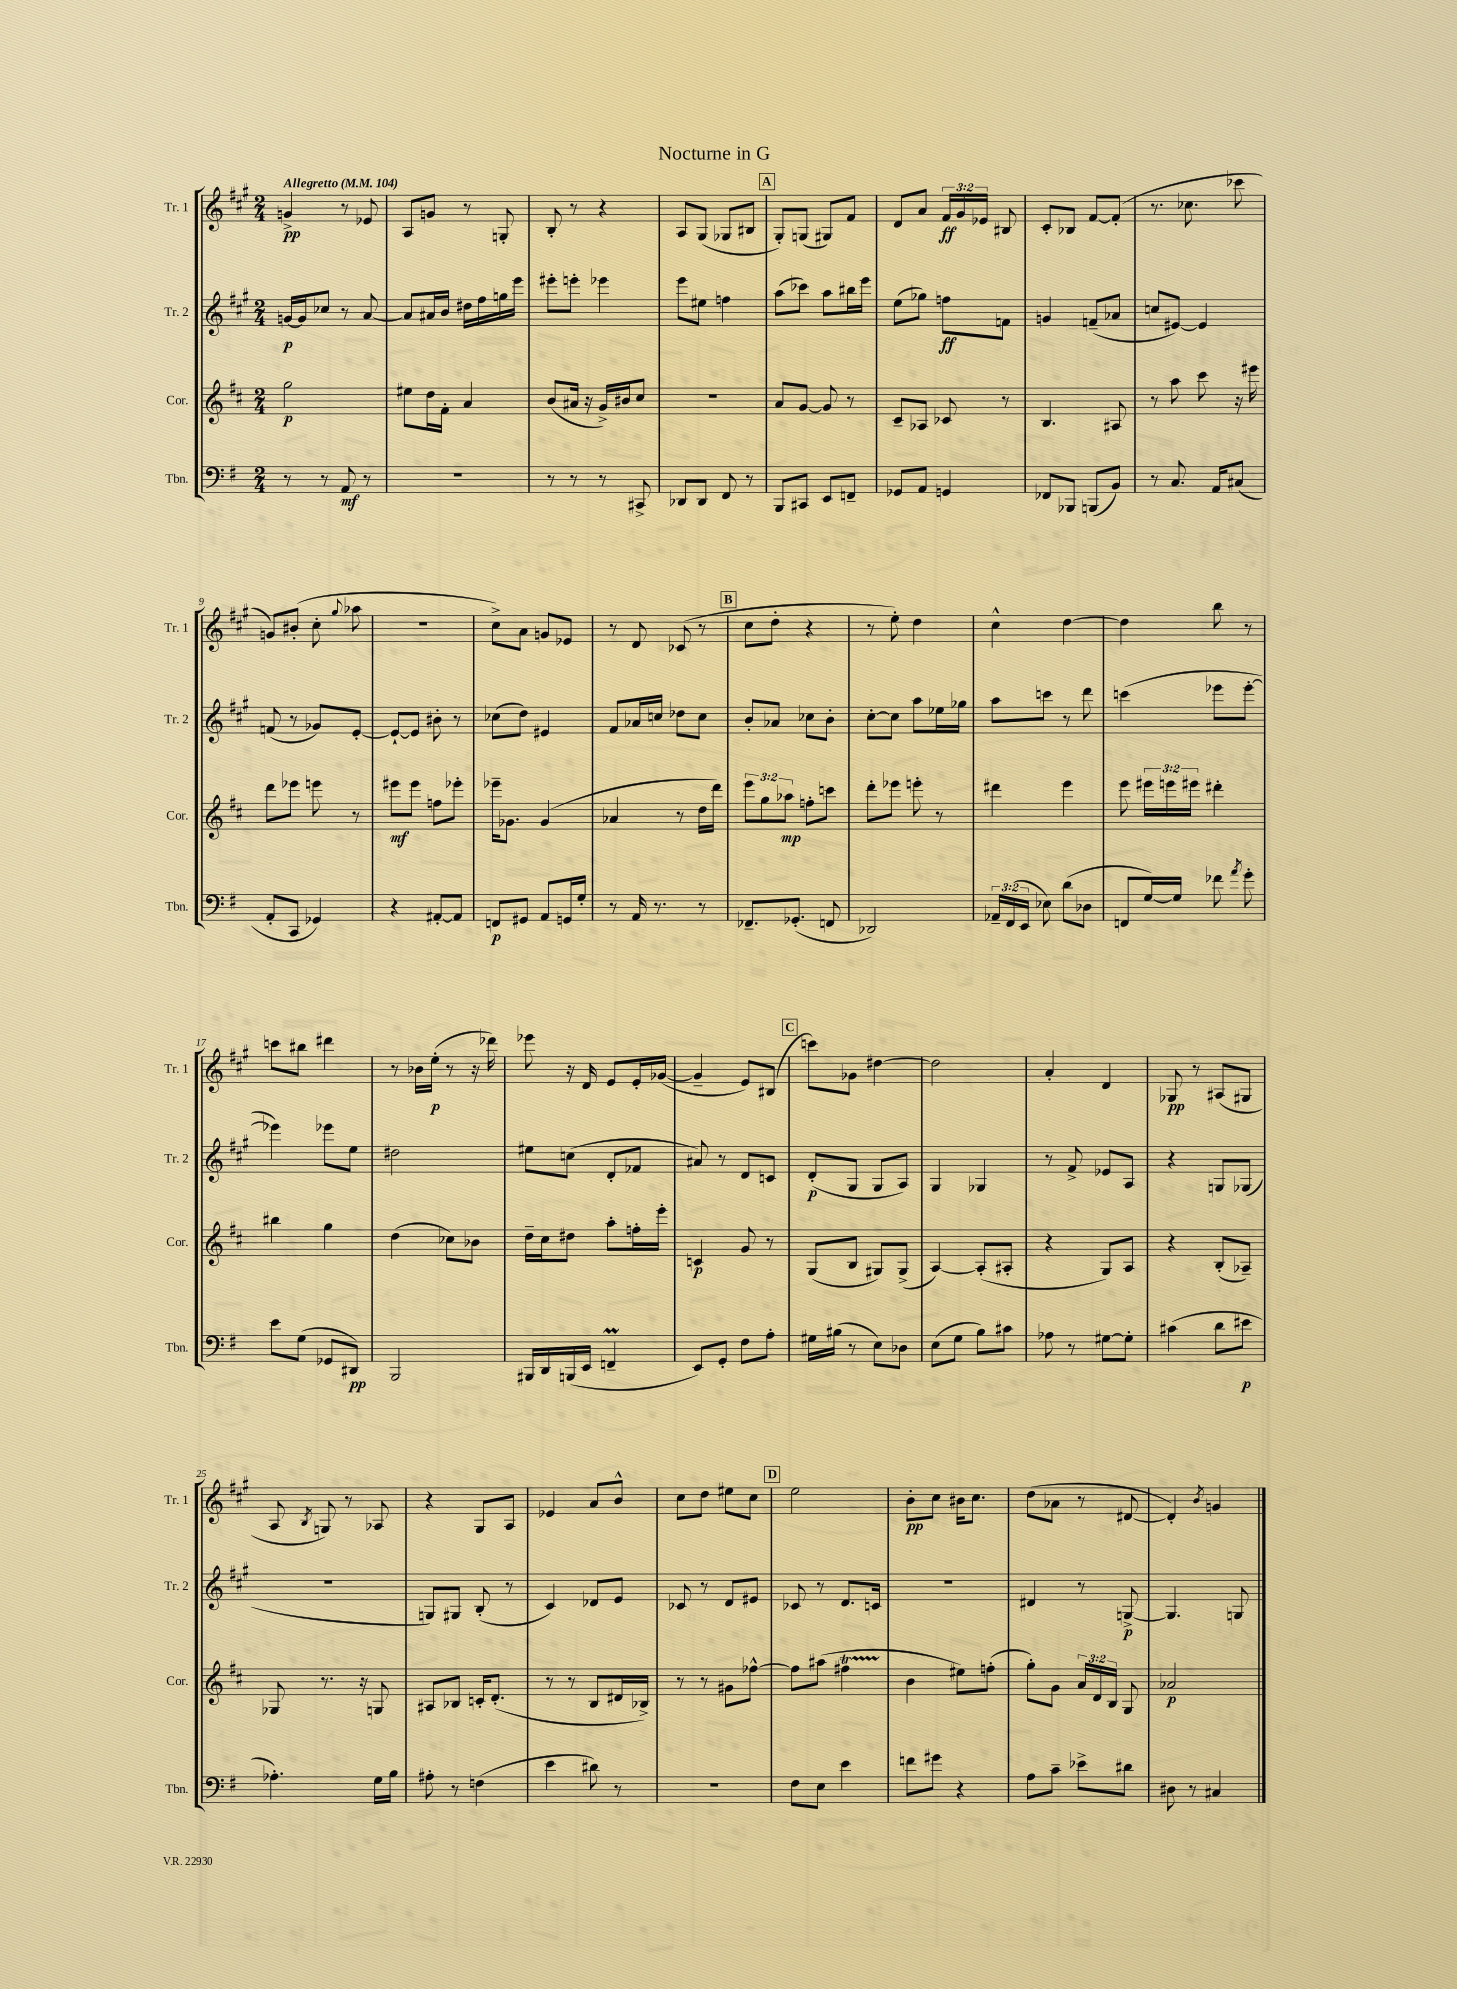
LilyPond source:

\header { title = "Nocturne in G" }
<<
\new StaffGroup <<
\new Staff = "s0" \with { instrumentName = "Tr. 1" shortInstrumentName = "Tr. 1" } {
    \clef treble \key a \major \numericTimeSignature \time 2/4 \override Staff.TupletNumber.text = #tuplet-number::calc-fraction-text \tempo "Allegretto" 4 = 104
    \autoBeamOff g'4->\pp r8 ees'8 |
    a8[ g'8] r8 g8-. |
    b8-. r8 r4 |
    a8[ gis8]( ges8[ bis8] |
    \mark \markup { \box "A" } gis8[-.) g8]( gis8[) fis'8] |
    d'8[ a'8] \tuplet 3/2 { fis'16[\ff gis'16 ees'16] } bis8 |
    cis'8[-. bes8] fis'8[~ fis'8]-.( |
    r8. ces''8. ces'''8 |
    g'8[) bis'8]-.( cis''8-. \appoggiatura { gis''8 } aes''8 |
    R2 |
    cis''8[->) a'8] g'8[ ees'8] |
    r8 d'8 ces'8( r8 |
    \mark \markup { \box "B" } cis''8[ d''8]-. r4 |
    r8 e''8-.) d''4 |
    cis''4-^ d''4~ |
    d''4 b''8 r8 |
    c'''8[ bis''8] dis'''4 |
    r8 bes'16[ e''16]-.\p( r8 r16 des'''16) |
    ees'''8 r16 d'16 e'8[ e'16-. ges'16]~( |
    ges'4-- e'8[) bis8]( |
    \mark \markup { \box "C" } c'''8[) ges'8] dis''4~ |
    dis''2 |
    a'4-. d'4 |
    ges8\pp r8 ais8[( gis8] |
    a8 \acciaccatura { b8 } g8) r8 aes8 |
    r4 gis8[ a8] |
    ees'4 a'8[ b'8]-^ |
    cis''8[ d''8] eis''8[ cis''8] |
    \mark \markup { \box "D" } e''2 |
    b'8[-.\pp cis''8] bis'16[ cis''8.] |
    d''8[( aes'8] r8 dis'8~ |
    dis'4-.) \acciaccatura { b'8 } g'4 \bar "|." |
}
\new Staff = "s1" \with { instrumentName = "Tr. 2" shortInstrumentName = "Tr. 2" } {
    \clef treble \key a \major \numericTimeSignature \time 2/4
    \autoBeamOff g'16[~\p g'16 ces''8] r8 a'8~ |
    a'8[ ais'16 b'16] dis''16[ fis''16 g''16 e'''16] |
    eis'''8[-. e'''8]-. ees'''4 |
    e'''8[ eis''8] f''4 |
    \mark \markup { \box "A" } a''8[( ces'''8]) a''8[ bis''16 e'''16] |
    e''8[( ges''8]) f''8[\ff f'8] |
    g'4 f'8[--( aes'8] |
    c''8[ eis'8]~) eis'4 |
    f'8( r8 ges'8[) e'8]~-. |
    e'8[~-! e'8] bis'8-. r8 |
    ces''8[( d''8]) eis'4 |
    fis'8[ aes'16 c''16] des''8[ c''8] |
    \mark \markup { \box "B" } b'8[-. aes'8] ces''8[ b'8]-. |
    cis''8[~-. cis''8] a''8[ ees''16 ges''16] |
    a''8[ c'''8] r8 d'''8 |
    c'''4( ees'''8[ ees'''8]~-. |
    ees'''4) ees'''8[ e''8] |
    dis''2 |
    eis''8[ c''8]( d'8[-. fes'8] |
    ais'8) r8 d'8[ c'8] |
    \mark \markup { \box "C" } d'8[-.\p( gis8] gis8[ a8]) |
    gis4 ges4 |
    r8 fis'8-> ees'8[ a8] |
    r4 g8[ ges8]( |
    r2 |
    g8[) gis8] b8-.( r8 |
    cis'4) des'8[ e'8] |
    ces'8 r8 d'8[ eis'8] |
    \mark \markup { \box "D" } ces'8 r8 d'8.[ c'16] |
    R2 |
    dis'4 r8 g8~->\p |
    g4. g8 \bar "|." |
}
\new Staff = "s2" \with { instrumentName = "Cor." shortInstrumentName = "Cor." } {
    \clef treble \key d \major \numericTimeSignature \time 2/4 \override Staff.TupletNumber.text = #tuplet-number::calc-fraction-text
    \autoBeamOff g''2\p |
    eis''8[ d''16 fis'16]-. a'4 |
    b'8[( ais'16] r16 g'16[->) bis'16 cis''8] |
    r2 |
    \mark \markup { \box "A" } a'8[ g'8]~ g'8 r8 |
    cis'8[-- aes8] ces'8 r8 |
    b4. ais8 |
    r8 a''8 cis'''8 r16 eis'''16 |
    d'''8[ ees'''8] e'''8 r8 |
    eis'''8[\mf eis'''8] f''8[ ees'''8]-. |
    ees'''16[-- ges'8.] ges'4( |
    aes'4 r8 d''16[ d'''16]) |
    \mark \markup { \box "B" } \tuplet 3/2 { e'''8[ g''8 aes''8]\mp } f''8[-. c'''8] |
    d'''8[-. ees'''8] e'''8-. r8 |
    dis'''4 e'''4 |
    e'''8 \tuplet 3/2 { eis'''16[ e'''16 eis'''16] } dis'''4-. |
    bis''4 g''4 |
    d''4( ces''8[) bes'8] |
    d''16[-- cis''16 dis''8] a''8[-. f''16-. e'''16]-. |
    c'4\p g'8 r8 |
    \mark \markup { \box "C" } g8[( b8] gis8[) gis8]->( |
    a4~) a8[-.( ais8]-. |
    r4 g8[) a8] |
    r4 b8[-.( aes8]--) |
    ges8 r8. r16 g8 |
    ais8[ bes8] c'16[-. d'8.]-.( |
    r8 r8 b8[ dis'16 bes16]->) |
    r8 r8 gis'8[ fes''8]~-^ |
    \mark \markup { \box "D" } fes''8[ ais''8]( fis''4\startTrillSpan |
    b'4\stopTrillSpan eis''8[) f''8]-.( |
    g''8[-.) g'8] \tuplet 3/2 { a'16[ d'16 b16] } g8 |
    aes'2\p \bar "|." |
}
\new Staff = "s3" \with { instrumentName = "Tbn." shortInstrumentName = "Tbn." } {
    \clef bass \key g \major \numericTimeSignature \time 2/4 \override Staff.TupletNumber.text = #tuplet-number::calc-fraction-text
    \autoBeamOff r8 r8 a,8\mf r8 |
    R2 |
    r8 r8 r8 cis,8-> |
    des,8[ des,8] fis,8 r8 |
    \mark \markup { \box "A" } b,,8[ cis,8] e,8[ f,8]-- |
    ges,8[ a,8] g,4 |
    fes,8[ bes,,8] b,,8[( b,8]) |
    r8 c8. a,16[ cis8]( |
    a,8[-. c,8] ges,4) |
    r4 ais,8[~-. ais,8] |
    f,8[\p gis,8] a,8[ g,16 g16]-. |
    r8 a,16 r8. r8 |
    \mark \markup { \box "B" } fes,8.[-- ges,8.]-.( f,8 |
    des,2) |
    \tuplet 3/2 { aes,16[-- fis,16( e,16] } ees8) d'8[( des8] |
    f,8[ g16~) g16] fes'8 \acciaccatura { a'8 } g'8-. |
    e'8[ g8]( ges,8[ dis,8]\pp) |
    b,,2 |
    bis,,16[ d,16 b,,16( e,16] f,4--\prall |
    e,8[) g,8]-. fis8[ a8]-. |
    \mark \markup { \box "C" } gis16[ bis16]( r8 e8[) des8] |
    e8[( g8] b8[) cis'8] |
    aes8 r8 gis8[~ gis8]-. |
    cis'4( d'8[ eis'8]\p |
    aes4.-.) g16[ b16] |
    ais8-. r8 f4( |
    e'4 dis'8) r8 |
    r2 |
    \mark \markup { \box "D" } fis8[ e8] e'4 |
    f'8[ gis'8] r4 |
    a8[ c'8]-- ees'8[-> dis'8] |
    dis8 r8 cis4 \bar "|." |
}
>>
>>
